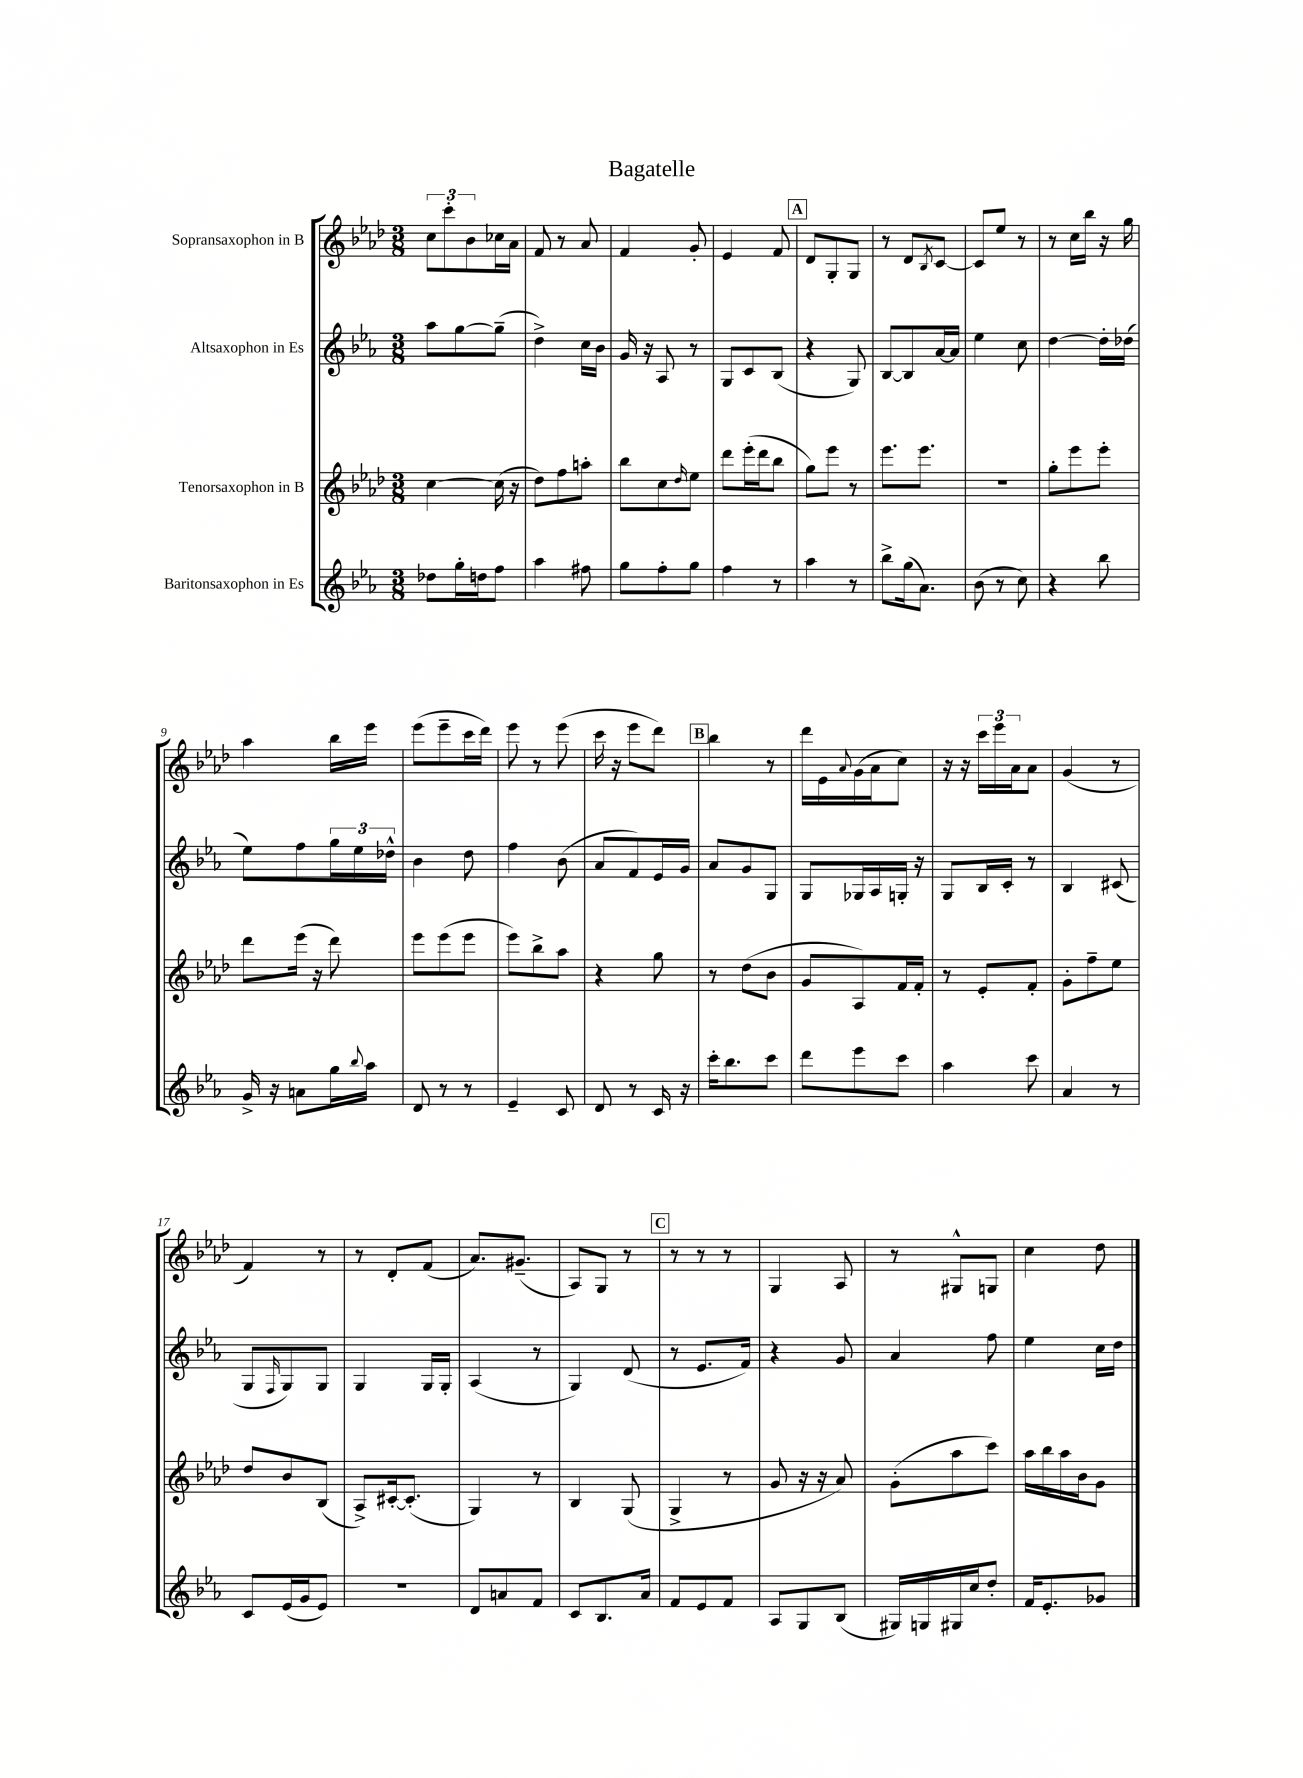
\header { title = "Bagatelle" }
<<
\new StaffGroup <<
\new Staff = "s0" \with { instrumentName = "Sopransaxophon in B" } {
    \clef treble \key aes \major \numericTimeSignature \time 3/8
    \tuplet 3/2 { c''8 c'''8-. bes'8 } ces''16 aes'16 |
    f'8 r8 aes'8 |
    f'4 g'8-. |
    ees'4 f'8 |
    \mark \markup { \box "A" } des'8 g8-. g8 |
    r8 des'8 \acciaccatura { bes8 } c'8~ |
    c'8 ees''8 r8 |
    r8 c''16 bes''16 r16 g''16 |
    aes''4 bes''16 ees'''16 |
    ees'''8( ees'''8-- c'''16 des'''16) |
    ees'''8 r8 ees'''8( |
    c'''16 r16 ees'''8 des'''8) |
    \mark \markup { \box "B" } bes''4 r8 |
    des'''16 ees'16 \appoggiatura { aes'8 } g'16( aes'16 c''8) |
    r16 r16 \tuplet 3/2 { c'''16 ees'''16 aes'16 } aes'8 |
    g'4( r8 |
    f'4) r8 |
    r8 des'8-. f'8( |
    aes'8.) gis'8.--( |
    aes8) g8 r8 |
    \mark \markup { \box "C" } r8 r8 r8 |
    g4 aes8 |
    r8 gis8-^ g8 |
    c''4 des''8 \bar "|." |
}
\new Staff = "s1" \with { instrumentName = "Altsaxophon in Es" } {
    \clef treble \key ees \major \numericTimeSignature \time 3/8
    aes''8 g''8~ g''8--( |
    d''4->) c''16 bes'16 |
    g'16 r16 aes8 r8 |
    g8 c'8 bes8( |
    \mark \markup { \box "A" } r4 g8) |
    bes8~ bes8 aes'16~ aes'16 |
    ees''4 c''8 |
    d''4~ d''16-. des''16( |
    ees''8) f''8 \tuplet 3/2 { g''16 ees''16 des''16-^ } |
    bes'4 d''8 |
    f''4 bes'8( |
    aes'8 f'8) ees'16 g'16 |
    \mark \markup { \box "B" } aes'8 g'8 g8 |
    g8 ges16 aes16 g16-. r16 |
    g8 bes16 c'16-. r8 |
    bes4 cis'8( |
    g8 \grace { f16 } g8) g8 |
    g4 g16 g16-. |
    aes4( r8 |
    g4) d'8( |
    \mark \markup { \box "C" } r8 ees'8. f'16) |
    r4 g'8 |
    aes'4 f''8 |
    ees''4 c''16 d''16 \bar "|." |
}
\new Staff = "s2" \with { instrumentName = "Tenorsaxophon in B" } {
    \clef treble \key aes \major \numericTimeSignature \time 3/8
    c''4~ c''16( r16 |
    des''8) f''8 a''8-. |
    bes''8 c''8 \grace { des''16 } ees''8 |
    des'''8 ees'''16-.( des'''16 bes''8 |
    \mark \markup { \box "A" } g''8) ees'''8 r8 |
    ees'''8. ees'''8. |
    R4. |
    g''8-. ees'''8 ees'''8-. |
    des'''8 ees'''16( r16 des'''8) |
    ees'''8 ees'''8( ees'''8 |
    ees'''8) bes''8-> aes''8 |
    r4 g''8 |
    \mark \markup { \box "B" } r8 des''8( bes'8 |
    g'8 aes8) f'16 f'16-. |
    r8 ees'8-. f'8-. |
    g'8-. f''8-- ees''8 |
    des''8 bes'8 bes8( |
    aes8->) cis'16~-. cis'8.-.( |
    g4) r8 |
    bes4 g8( |
    \mark \markup { \box "C" } g4-> r8 |
    g'8 r16 r16 aes'8) |
    g'8-.( aes''8 c'''8) |
    aes''16 bes''16 aes''16 bes'16 g'8 \bar "|." |
}
\new Staff = "s3" \with { instrumentName = "Baritonsaxophon in Es" } {
    \clef treble \key ees \major \numericTimeSignature \time 3/8
    des''8 g''16-. d''16 f''8 |
    aes''4 fis''8 |
    g''8 f''8-. g''8 |
    f''4 r8 |
    \mark \markup { \box "A" } aes''4 r8 |
    bes''8-> g''16( aes'8.) |
    bes'8( r8 c''8) |
    r4 bes''8 |
    g'16-> r16 a'8 g''16 \appoggiatura { bes''8 } aes''16 |
    d'8 r8 r8 |
    ees'4-- c'8 |
    d'8 r8 c'16 r16 |
    \mark \markup { \box "B" } c'''16-. bes''8. c'''8 |
    d'''8 ees'''8 c'''8 |
    aes''4 c'''8 |
    aes'4 r8 |
    c'8 ees'16( g'16 ees'8) |
    R4. |
    d'8 a'8 f'8 |
    c'8 bes8. aes'16 |
    \mark \markup { \box "C" } f'8 ees'8 f'8 |
    aes8 g8 bes8( |
    gis16) g16 gis16 c''16 d''8-. |
    f'16 ees'8.-. ges'8 \bar "|." |
}
>>
>>
